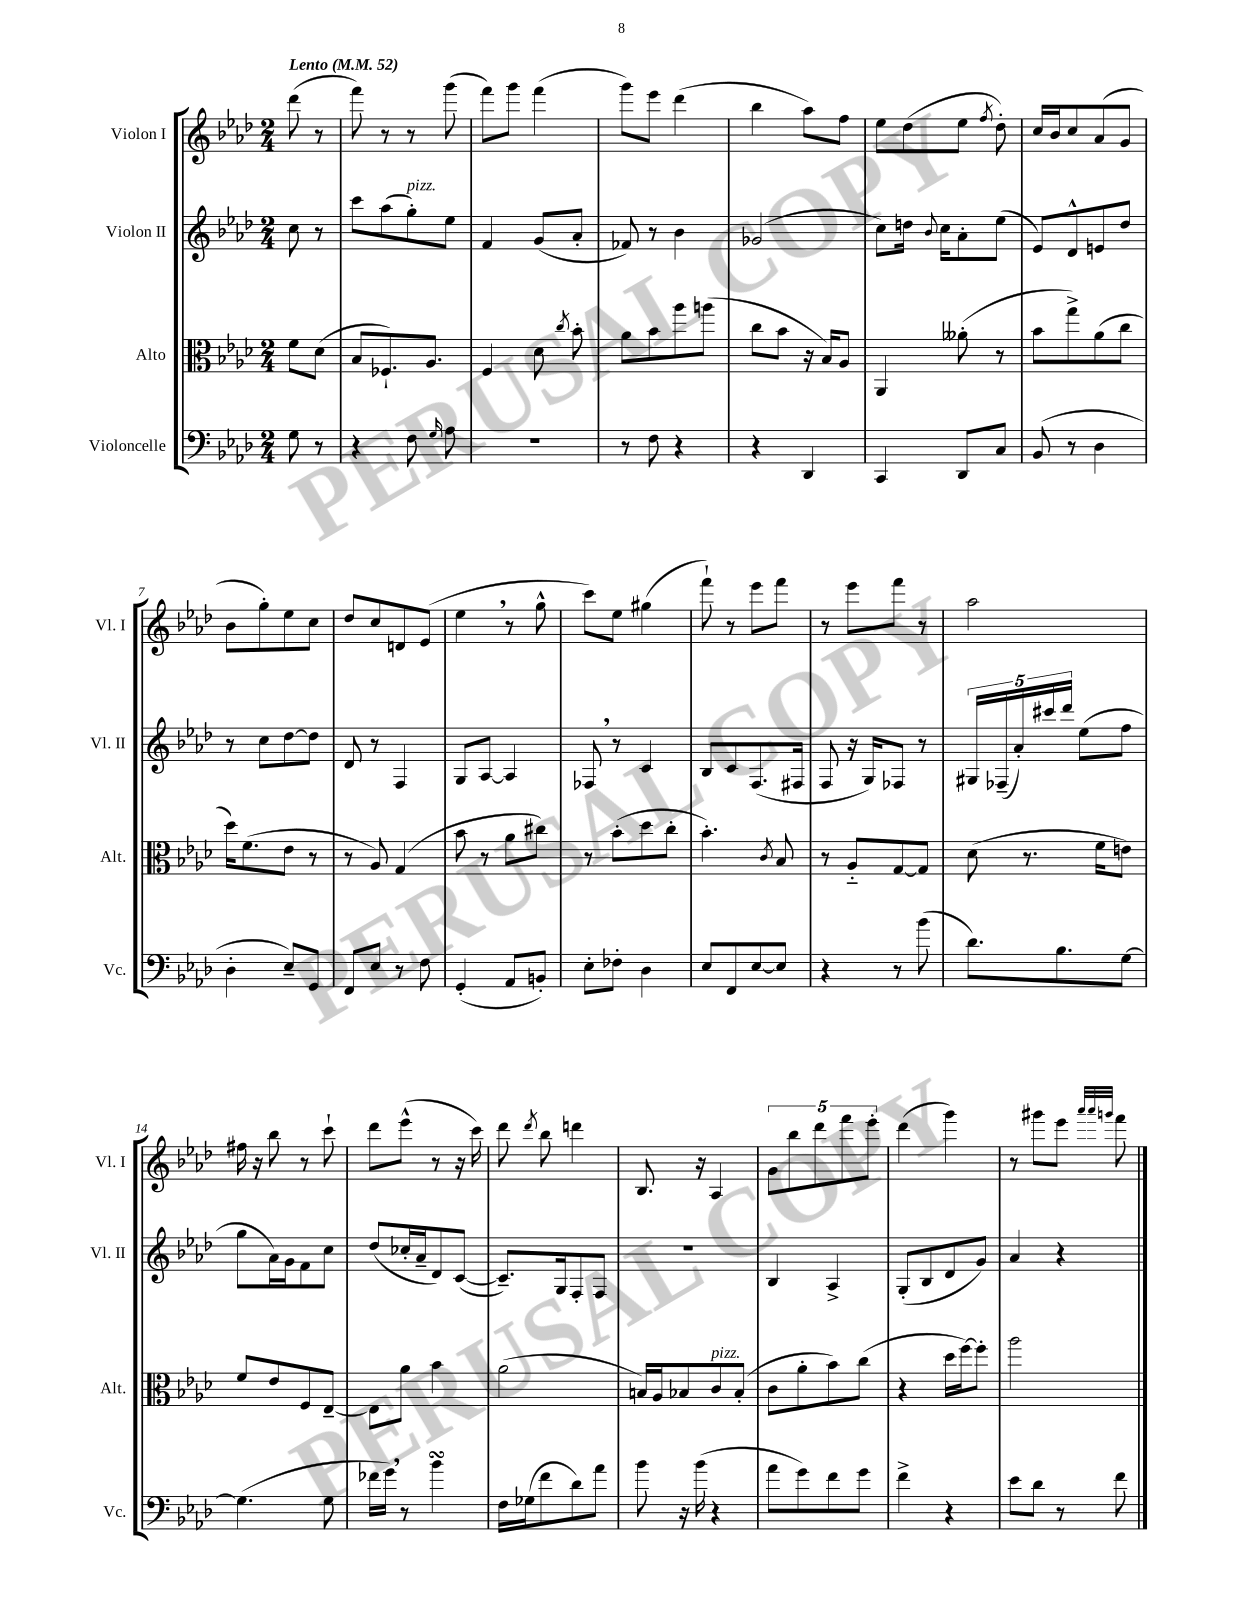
<<
\new StaffGroup <<
\new Staff = "s0" \with { instrumentName = "Violon I" shortInstrumentName = "Vl. I" } {
    \clef treble \key aes \major \numericTimeSignature \time 2/4 \partial 4 \tempo "Lento" 4 = 52
    \autoBeamOff des'''8( r8 |
    f'''8) r8 r8 g'''8( |
    f'''8[) g'''8] f'''4( |
    g'''8[) ees'''8] des'''4( |
    bes''4 aes''8[) f''8] |
    ees''8[ des''8( ees''8] \acciaccatura { f''8 } des''8-.) |
    c''16[ bes'16 c''8 aes'8( g'8] |
    bes'8[ g''8-.) ees''8 c''8] |
    des''8[ c''8 d'8 ees'8]( |
    ees''4 \breathe r8 g''8-^ |
    c'''8[) ees''8] gis''4( |
    f'''8-!) r8 ees'''8[ f'''8] |
    r8 ees'''8[ f'''8] r8 |
    aes''2 |
    fis''16 r16 bes''8 r8 c'''8-! |
    des'''8[ ees'''8]-^( r8 r16 c'''16) |
    des'''8 \acciaccatura { des'''8 } bes''8 d'''4 |
    bes8. r16 aes4 |
    \tuplet 5/4 { g'8[ bes''8 des'''8 f'''8 ees'''8]-. } |
    des'''4( g'''4) |
    r8 gis'''8[ ees'''8] \grace { aes'''32[ aes'''32 g'''32] } f'''8 \bar "|." |
}
\new Staff = "s1" \with { instrumentName = "Violon II" shortInstrumentName = "Vl. II" } {
    \clef treble \key aes \major \numericTimeSignature \time 2/4 \partial 4
    \autoBeamOff c''8 r8 |
    c'''8[ aes''8( g''8-.^\markup { \italic "pizz." }) ees''8] |
    f'4 g'8[( aes'8]-. |
    fes'8) r8 bes'4 |
    ges'2( |
    c''8[) d''16] \appoggiatura { bes'8 } c''16[ aes'8-. ees''8]( |
    ees'8[) des'8-^ e'8 des''8] |
    r8 c''8[ des''8~ des''8] |
    des'8 r8 f4 |
    g8[ aes8]~ aes4 |
    fes8 \breathe r8 c'4 |
    bes8[ c'8 f8.( fis16] |
    f8 r16 g16[) fes8] r8 |
    \tuplet 5/4 { gis16[ fes16--( aes'16-.) cis'''16 des'''16] } ees''8[( f''8] |
    g''8[ aes'16) g'16 f'8 c''8] |
    des''8[( ces''16-. aes'16-- des'8) c'8]~( |
    c'8.[--) g16 f8-. f8] |
    r2 |
    bes4 aes4-> |
    g8[-.( bes8 des'8 g'8]) |
    aes'4 r4 \bar "|." |
}
\new Staff = "s2" \with { instrumentName = "Alto" shortInstrumentName = "Alt." } {
    \clef alto \key aes \major \numericTimeSignature \time 2/4 \partial 4
    \autoBeamOff f'8[ des'8]( |
    bes8[ fes8.-!) aes8.] |
    f4 des'8 \acciaccatura { c''8 } bes'8-. |
    aes'8[ bes'8 aes''8 a''8]( |
    c''8[ bes'8] r16 bes16[) aes8] |
    aes,4 aeses'8-.( r8 |
    bes'8[ g''8->) aes'8( c''8] |
    des''16[) f'8.( ees'8] r8 |
    r8 aes8) g4( |
    bes'8 r8 aes'8[ cis''8]) |
    r8 bes'8[-.( des''8 c''8]-. |
    bes'4.-.) \acciaccatura { c'8 } bes8 |
    r8 aes8[-_ g8~ g8] |
    des'8( r8. f'16[ e'8]) |
    f'8[ ees'8 f8 ees8]~-- |
    ees8[ aes'8] bes'4 |
    aes'2( |
    b16[) aes16 bes8 c'8^\markup { \italic "pizz." } bes8]-.( |
    c'8[ aes'8-. bes'8) c''8]( |
    r4 des''16[ f''16~) f''8]-. |
    aes''2 \bar "|." |
}
\new Staff = "s3" \with { instrumentName = "Violoncelle" shortInstrumentName = "Vc." } {
    \clef bass \key aes \major \numericTimeSignature \time 2/4 \partial 4
    \autoBeamOff g8 r8 |
    r4 f8 \grace { g16 } aes8 |
    r2 |
    r8 f8 r4 |
    r4 des,4 |
    c,4 des,8[ c8] |
    bes,8( r8 des4 |
    des4-. ees8[--) g,8] |
    f,8[ ees8] r8 f8 |
    g,4-.( aes,8[ b,8]-.) |
    ees8[-. fes8]-. des4 |
    ees8[ f,8 ees8~ ees8] |
    r4 r8 bes'8( |
    des'8.[) bes8. g8]~ |
    g4.( g8 |
    fes'16[ g'16]) \breathe r8 bes'4\turn |
    f16[ ges16( f'8 des'8) aes'8] |
    bes'8 r16 bes'16( r4 |
    aes'8[ g'8) f'8 g'8] |
    f'4-> r4 |
    ees'8[ des'8] r8 f'8 \bar "|." |
}
>>
>>
